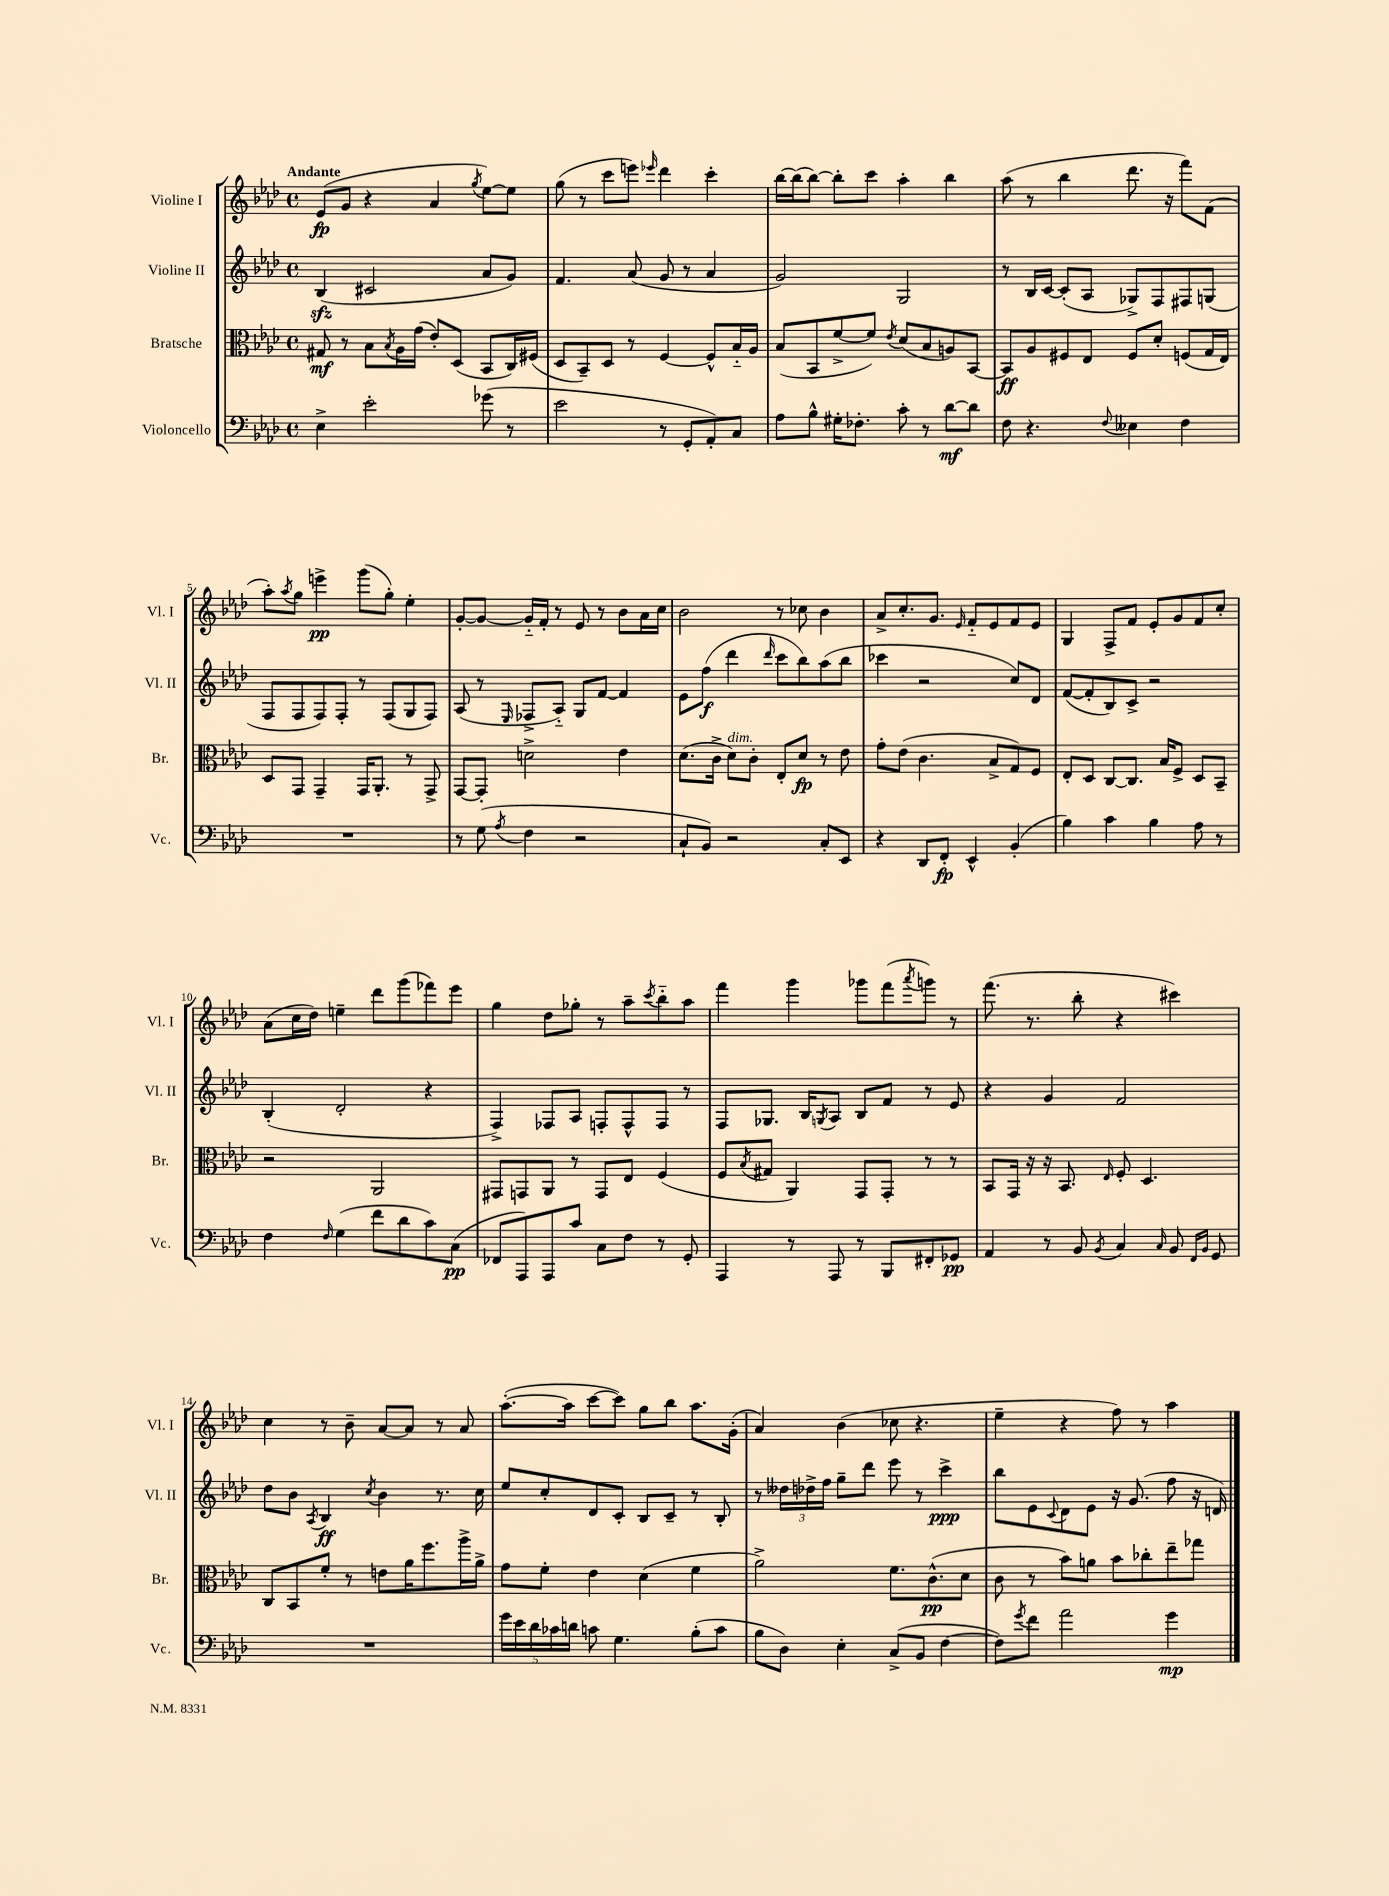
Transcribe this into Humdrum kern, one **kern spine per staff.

**kern	**dynam	**kern	**dynam	**kern	**dynam	**kern	**dynam
*part4	*part4	*part3	*part3	*part2	*part2	*part1	*part1
*staff4	*staff4	*staff3	*staff3	*staff2	*staff2	*staff1	*staff1
*I"Violoncello	*	*I"Bratsche	*	*I"Violine II	*	*I"Violine I	*
*I'Vc.	*	*I'Br.	*	*I'Vl. II	*	*I'Vl. I	*
*clefF4	*	*clefC3	*	*clefG2	*	*clefG2	*
*k[b-e-a-d-]	*	*k[b-e-a-d-]	*	*k[b-e-a-d-]	*	*k[b-e-a-d-]	*
*M4/4	*	*M4/4	*	*M4/4	*	*M4/4	*
*met(c)	*	*met(c)	*	*met(c)	*	*met(c)	*
=1	=1	=1	=1	=1	=1	=1	=1
!	!	!	!	!	!	!LO:TX:a:B:t=Andante	!
4E-^\	.	8G#X/	mf	(4B-zz/	.	(8e-/L	fp
.	.	8r	.	.	.	8g/J	.
2e-'\	.	8B-\L	.	2c#X/	.	4r	.
.	.	8qB-/	.	.	.	.	.
.	.	16A-\L	.	.	.	.	.
.	.	(16g\JJ	.	.	.	.	.
.	.	8e-'/L)	.	.	.	4a-/	.
.	.	(8D-/J	.	.	.	.	.
.	.	.	.	.	.	8qgg/	.
(8g-X\	.	8BB-/L	.	8a-/L	.	[8ee-\L)	.
8r	.	16C/L)	.	8g/J)	.	8ee-\J]	.
.	.	(16F#X/JJ	.	.	.	.	.
=2	=2	=2	=2	=2	=2	=2	=2
2e-\	.	8D-/L	.	4.f/	.	(8gg\	.
.	.	8BB-~/)	.	.	.	8r	.
.	.	8D-/J	.	.	.	8ccc\L	.
.	.	8r	.	(8a-/	.	8eeen\J)	.
.	.	.	.	.	.	16qqeee-X/	.
8r	.	[4F/	.	8g/	.	4ddd-\	.
8GG'/L	.	.	.	8r	.	.	.
8AA-'/)	.	8F^^/L]	.	4a-/	.	4ccc'\	.
8C/J	.	16B-/L	.	.	.	.	.
.	.	16A-/JJ	.	.	.	.	.
=3	=3	=3	=3	=3	=3	=3	=3
8A-\L	.	(8B-/L	.	2g/)	.	[16bb-\LL	.
.	.	.	.	.	.	(16bb-\J]	.
8B-^^\J	.	8BB-/	.	.	.	[8bb-\J)	.
16G#X'\KL	.	[8f^/	.	.	.	8bb-'\L]	.
8.F-X'\J	.	.	.	.	.	.	.
.	.	8f/J])	.	.	.	8ccc\J	.
.	.	8qe-/	.	.	.	.	.
8c'\	.	(8d-/L	.	2G/	.	4aa-'\	.
8r	.	8B-/	.	.	.	.	.
[8d-\L	mf	8An/)	.	.	.	4bb-\	.
8d-\J]	.	[8BB-/J	.	.	.	.	.
=4	=4	=4	=4	=4	=4	=4	=4
8F\	.	8BB-/L]	ff	8r	.	(8aa-\	.
4.r	.	8A-/	.	16B-/LL	.	8r	.
.	.	.	.	[16c/JJ	.	.	.
.	.	8F#X/	.	(8c'/L]	.	4bb-\	.
.	.	8E-/J	.	8A-/J	.	.	.
8qqF/	.	.	.	.	.	.	.
4E--X\	.	8F#/L	.	8G-X^/L)	.	8.ddd-\	.
.	.	8d-'/J	.	8F/	.	.	.
.	.	.	.	.	.	16r	.
4F\	.	(8Fn/L	.	8F#X/	.	8fff\L)	.
.	.	16G/L	.	(8Gn/J	.	(8f\J	.
.	.	16E-/JJ)	.	.	.	.	.
!!LO:LB:g=z
=5	=5	=5	=5	=5	=5	=5	=5
1r	.	8D-/L	.	8F/L	.	8aa-'\L)	.
.	.	.	.	.	.	8qaa-/	.
.	.	8GG/J	.	8F/	.	8gg\J	.
.	.	4GG~/	.	8F/)	.	4eeen^\	pp
.	.	.	.	8F'/J	.	.	.
.	.	16GG/KL	.	8r	.	(8ggg\L	.
.	.	8.AA-'/J	.	.	.	.	.
.	.	.	.	(8F/L	.	8gg'\J)	.
.	.	8r	.	8G/	.	4ee-'\	.
.	.	8GG^/	.	8F/J)	.	.	.
=6	=6	=6	=6	=6	=6	=6	=6
8r	.	[8GG/L	.	(8A-/	.	[8g'/L	.
(8G\	.	8GG'/J]	.	8r	.	8g/J_	.
8qA-/	.	.	.	16qqE-/	.	.	.
4F\	.	2dn^\	.	8F-X^/L	.	16g/LL]	.
.	.	.	.	.	.	16f'/JJ	.
.	.	.	.	8A-/J)	.	8r	.
2r	.	.	.	8G/L	.	8e-/	.
.	.	.	.	[8f/J	.	8r	.
.	.	4e-\	.	4f/]	.	8b-\L	.
.	.	.	.	.	.	16a-\L	.
.	.	.	.	.	.	16cc\JJ	.
=7	=7	=7	=7	=7	=7	=7	=7
8C`/L	.	(8.d-\L	.	8e-\L	.	2b-\	.
8BB-/J)	.	.	.	(8ff\J	f	.	.
.	.	16c^\Jk	.	.	.	.	.
!	!	!LO:TX:a:i:t=dim.	!	!	!	!	!
2r	.	8d-\L)	.	4ddd-\	.	.	.
.	.	8c'\J	.	.	.	.	.
.	.	.	.	16qqddd-/	.	.	.
.	.	8E-'/L	.	8ccc\L	.	8r	.
.	.	8d-/J	fp	8bb-\)	.	8cc-X\	.
8C'/L	.	8r	.	(8aa-\	.	4b-\	.
8EE-/J	.	8e-\	.	8bb-\J	.	.	.
=8	=8	=8	=8	=8	=8	=8	=8
4r	.	8g'\L	.	4ccc-X\	.	8a-^/L	.
.	.	(8e-\J	.	.	.	8.cc'/	.
8DD-/L	.	4.c\	.	2r	.	.	.
.	.	.	.	.	.	8.g/J	.
8FF'/J	fp	.	.	.	.	.	.
.	.	.	.	.	.	16qqe-/	.
4EE-^^/	.	.	.	.	.	8f/L	.
.	.	8B-^/L	.	.	.	8e-/	.
(4BB-'/	.	8G/)	.	8cc/L)	.	8f/	.
.	.	8F/J	.	8d-/J	.	8e-/J	.
=9	=9	=9	=9	=9	=9	=9	=9
4B-\)	.	8E-'/L	.	([8f/L	.	4G/	.
.	.	8D-/J	.	8f'/]	.	.	.
4c\	.	[8C/L	.	8B-/)	.	8F^/L	.
.	.	8.C/J]	.	8c^/J	.	8f/J	.
4B-\	.	.	.	2r	.	8e-'/L	.
.	.	16B-/KL	.	.	.	.	.
.	.	8F^/J	.	.	.	8g/	.
8A-\	.	8D-/L	.	.	.	8f/	.
8r	.	8BB-~/J	.	.	.	8cc'/J	.
!!LO:LB:g=z
=10	=10	=10	=10	=10	=10	=10	=10
4F\	.	2r	.	(4B-'/	.	(8a-\L	.
.	.	.	.	.	.	16cc\L	.
.	.	.	.	.	.	16dd-\JJ)	.
16qqF/	.	.	.	.	.	.	.
(4G\	.	.	.	2d-'/	.	4een~\	.
8f\L	.	2AA-/	.	.	.	8ddd-\L	.
8d-\	.	.	.	.	.	(8ggg\	.
8c\)	.	.	.	4r	.	8fff-X\)	.
(8C\J	pp	.	.	.	.	8eee-\J	.
=11	=11	=11	=11	=11	=11	=11	=11
8FF-X/L	.	8GG#X/L	.	4F^/)	.	4gg\	.
8AAA-/)	.	8GGn/	.	.	.	.	.
8AAA-/	.	8AA-/J	.	8F-X/L	.	8dd-\L	.
8c/J	.	8r	.	8A-/J	.	8gg-X'\J	.
8C\L	.	8GG/L	.	8Fn'/L	.	8r	.
8F\J	.	8E-/J	.	8F^^/	.	8aa-~\L	.
.	.	.	.	.	.	8qccc/	.
8r	.	(4F/	.	8F/J	.	8bb-\	.
8GG'/	.	.	.	8r	.	8aa-\J	.
=12	=12	=12	=12	=12	=12	=12	=12
4AAA-/	.	8F/L	.	8F/L	.	4fff\	.
.	.	8qB-/	.	.	.	.	.
.	.	8G#X/J	.	8.G-X/J	.	.	.
8r	.	4AA-/)	.	.	.	4ggg\	.
.	.	.	.	16B-/KL	.	.	.
.	.	.	.	8qGn/	.	.	.
8AAA-/	.	.	.	8A-/J	.	.	.
8r	.	8GG/L	.	8B-/L	.	8ggg-X\L	.
8BBB-/L	.	8GG'/J	.	8f/J	.	(8fff\	.
.	.	.	.	.	.	8qaaa-/	.
8FF#X'/	.	8r	.	8r	.	8gggn\J)	.
8GG-X/J	pp	8r	.	8e-/	.	8r	.
=13	=13	=13	=13	=13	=13	=13	=13
4AA-/	.	8BB-/L	.	4r	.	(8.fff\	.
.	.	16GG/Jk	.	.	.	.	.
.	.	16r	.	.	.	8.r	.
8r	.	16r	.	4g/	.	.	.
.	.	8.BB-/	.	.	.	.	.
8BB-/	.	.	.	.	.	8bb-'\	.
8qBB-/	.	16qqE-/	.	.	.	.	.
4C/	.	8F'/	.	2f/	.	4r	.
.	.	4.D-/	.	.	.	.	.
16qqC/	.	.	.	.	.	.	.
8BB-/	.	.	.	.	.	4ccc#X\)	.
16qqFF/LL	.	.	.	.	.	.	.
16qqBB-/JJ	.	.	.	.	.	.	.
8GG/	.	.	.	.	.	.	.
!!LO:LB:g=z
=14	=14	=14	=14	=14	=14	=14	=14
1r	.	8C/L	.	8dd-\L	.	4cc\	.
.	.	8BB-/	.	8b-\J	.	.	.
.	.	.	.	8qA-/	.	.	.
.	.	8f'/J	.	4B-/	ff	8r	.
.	.	8r	.	.	.	8b-~\	.
.	.	.	.	8qcc/	.	.	.
.	.	8en\L	.	4b-\	.	[8a-/L	.
.	.	16a-\K	.	.	.	8a-/J]	.
.	.	8.ff\	.	.	.	.	.
.	.	.	.	8.r	.	8r	.
.	.	16aa-^\L	.	.	.	8a-/	.
.	.	16a-^\JJ	.	16cc\	.	.	.
=15	=15	=15	=15	=15	=15	=15	=15
20g\LL	.	8g\L	.	8ee-/L	.	([8.aa-'\L	.
20e-\	.	.	.	.	.	.	.
20d-\	.	.	.	.	.	.	.
.	.	8f'\J	.	8cc'/	.	.	.
20c-X\	.	.	.	.	.	.	.
.	.	.	.	.	.	16aa-\Jk]	.
20dn\JJ	.	.	.	.	.	.	.
8cn\	.	4e-\	.	8d-/	.	[8ccc\L	.
4.G\	.	.	.	8c'/J	.	8ccc\J])	.
.	.	(4d-\	.	8B-/L	.	8gg\L	.
.	.	.	.	8c~/J	.	8bb-\J	.
(8B-'\L	.	4f\	.	8r	.	8.aa-\L	.
8c\J	.	.	.	8B-'/	.	.	.
.	.	.	.	.	.	(16g'\Jk	.
=16	=16	=16	=16	=16	=16	=16	=16
8B-\L	.	2a-^\)	.	8r	.	4a-/)	.
8D-\J)	.	.	.	24dd--X\LL	.	.	.
.	.	.	.	24dd-X^\	.	.	.
.	.	.	.	24ff\JJ	.	.	.
4E-'\	.	.	.	8gg~\L	.	(4b-\	.
.	.	.	.	8ddd-\J	.	.	.
(8C^/L	.	8.f\L	.	8eee-\	.	8cc-X\	.
8BB-/J	.	.	.	8r	.	4.r	.
.	.	(8.c^^\	pp	.	.	.	.
[4F\	.	.	.	4ccc^\	ppp	.	.
.	.	8d-\J	.	.	.	.	.
=17	=17	=17	=17	=17	=17	=17	=17
8F\L])	.	8c\	.	8bb-\L	.	4ee-~\	.
8qg/	.	.	.	.	.	.	.
8f\J	.	8r	.	8e-\	.	.	.
.	.	.	.	8qqc/	.	.	.
2a-\	.	8b-\L)	.	8d-\	.	4r	.
.	.	8an\J	.	8e-\J	.	.	.
.	.	8b-\L	.	16r	.	8ff\)	.
.	.	.	.	(8.g/	.	.	.
.	.	8cc-X'\	.	.	.	8r	.
4g\	mp	8ee-~\	.	8ff\	.	4aa-\	.
.	.	8gg-X\J	.	16r	.	.	.
.	.	.	.	16dn/)	.	.	.
==	==	==	==	==	==	==	==
*-	*-	*-	*-	*-	*-	*-	*-
